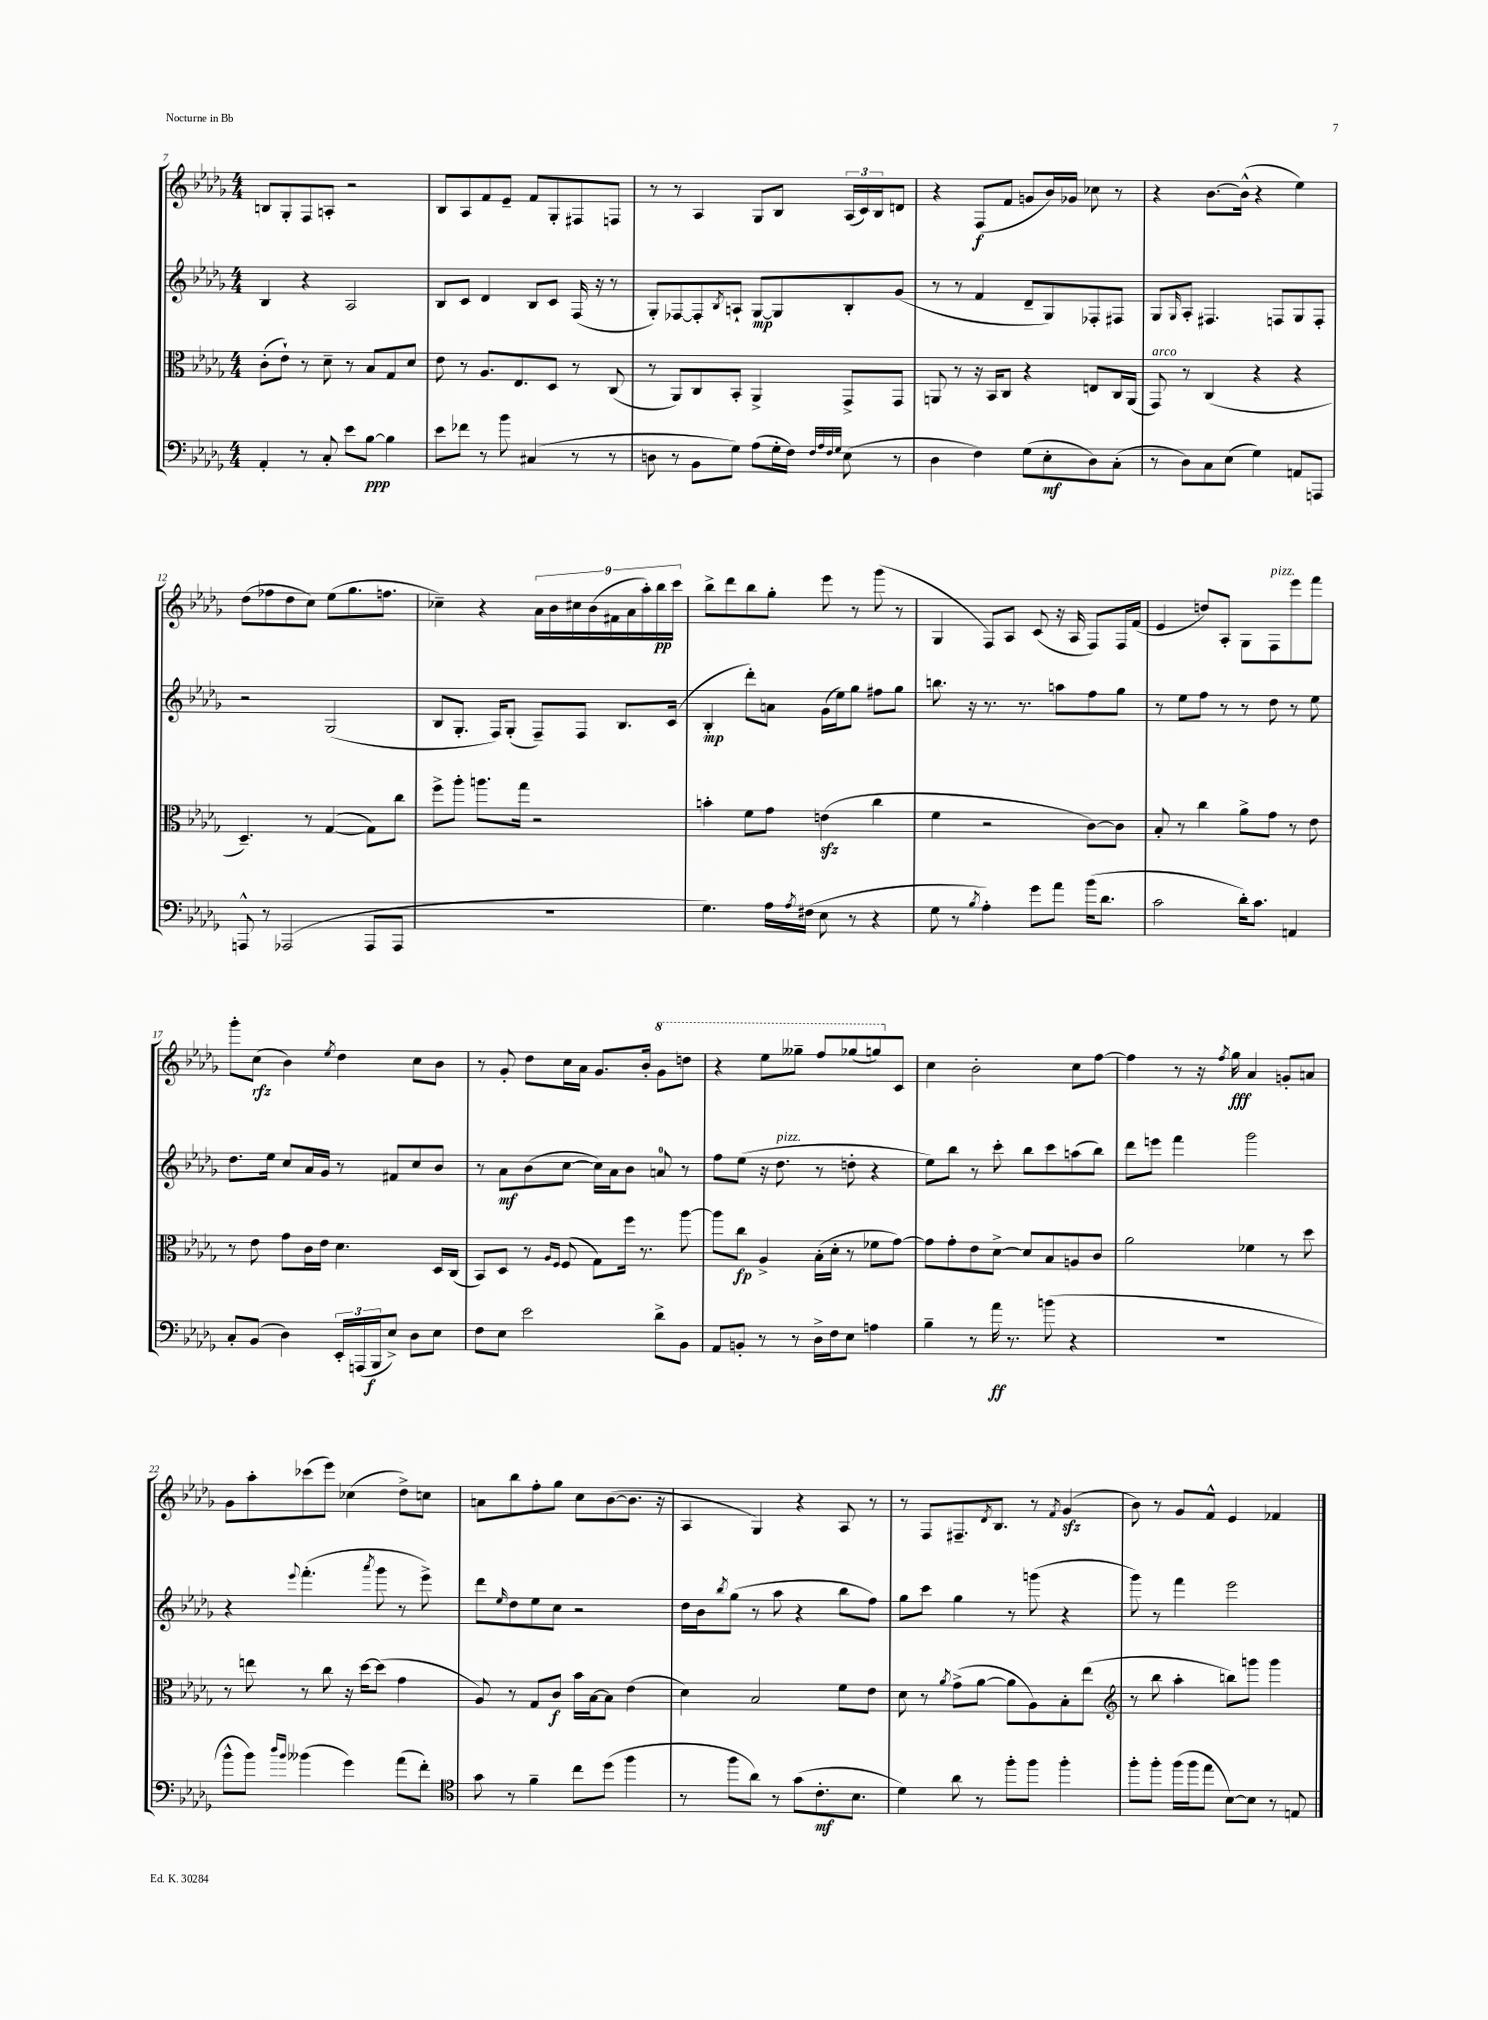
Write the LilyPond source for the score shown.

<<
\new StaffGroup <<
\new Staff = "s0" {
    \clef treble \key des \major \numericTimeSignature \time 4/4
    b8 ges8-. f8 a8-. r2 |
    bes8 aes8 f'8 ees'8-- f'8 ges8-. fis8 f8 |
    r8 r8 aes4 ges8 bes8 \tuplet 3/2 { aes16( c'16) bes16 } d'8 |
    r4 f8\f( f'8 g'8 bes'16) ges'16 ces''8 r8 |
    r4 bes'8.~ bes'16-^( r4 ees''4) |
    des''8( fes''8 des''8 c''8) ees''8( ges''8. f''8. |
    ces''4--) r4 \tuplet 9/8 { aes'16 bes'16 cis''16 bes'16( fis'16 aes'16 aes''16-.) bes''16\pp c'''16 } |
    bes''8-> des'''8 bes''8 ges''8-. ees'''8 r8 ges'''8( r8 |
    ges4 f8) aes8 c'8( r16 aes16 f8) f16 f'16( |
    ees'4 d''8) aes8-. ges8 f8^\markup { \italic "pizz." } ees'''8 f'''8 |
    ges'''8-. c''8\rfz( bes'4) \acciaccatura { ees''8 } des''4 c''8 bes'8 |
    r8 ges'8-. des''8 c''16 aes'16 ges'8. bes'16-. \ottava #1 ges''8 d'''8 |
    r4 ees'''8 geses'''8-- f'''8 ges'''8( g'''8) \ottava #0 c'8 |
    c''4 bes'2-. c''8 f''8~ |
    f''4 r8 r16 \acciaccatura { f''8 } ges''16\fff aes'4 g'8-. a'8 |
    ges'8 aes''8-. ces'''8( ees'''8) ces''4( des''8->) c''8 |
    a'8 bes''8 f''8-. ges''8 c''8 bes'8~( bes'8. r16 |
    aes4 ges4) r4 aes8 r8 |
    r8 f8 fis8.-- \acciaccatura { des'8 } bes8. r8 \acciaccatura { f'8 } ges'4\sfz( |
    bes'8) r8 ges'8 f'8-^ ees'4 fes'4 \bar "|." |
}
\new Staff = "s1" {
    \clef treble \key des \major \numericTimeSignature \time 4/4
    bes4 r4 aes2 |
    bes8 c'8 des'4 bes8 c'8 f16( r16 r8 |
    ges8-.) fes8~ fes8-. \acciaccatura { bes8 } a8-! ges8~\mp ges8 bes8-. ges'8( |
    r8 r8 f'4 des'8-- ges8) fes8-. fis8 |
    ges8 \grace { ges16 } aes8-. fis4. f8 ges8 f8-. |
    r2 ges2( |
    bes8 ges8.-. f16) ges8-.( f8--) f8 bes8. c'16( |
    bes4-.\mp des'''8-.) a'8 ges'16( ees''16) ges''8 fis''8 ges''8 |
    b''8. r16 r8. r8. a''8 f''8 ges''8 |
    r8 ees''8 f''8 r8 r8 des''8 r8 ees''8 |
    des''8. ees''16 c''8 aes'16 ges'16 r8 fis'8 c''8 bes'8 |
    r8 aes'8\mf bes'8( c''8~ c''16) aes'16 bes'8 a'8-0 r8 |
    f''8 ees''8( r16 des''8.^\markup { \italic "pizz." } r8 d''8-. r4 |
    ees''8) bes''8 r8 c'''8-. bes''8 c'''8 a''8( bes''8) |
    des'''8 e'''8 f'''4 ges'''2 |
    r4 \appoggiatura { ees'''8 } f'''4.-.( \acciaccatura { aes'''8 } ges'''8 r8 ees'''8->) |
    des'''8 \grace { ees''16 } des''8 ees''8 c''8 r2 |
    des''16 bes'16 \acciaccatura { bes''8 } ges''8( r8 aes''8 r4 bes''8 f''8) |
    ges''8 c'''8 ges''4 r8 g'''8( r4 |
    ges'''8) r8 f'''4 ees'''2 \bar "|." |
}
\new Staff = "s2" {
    \clef alto \key des \major \numericTimeSignature \time 4/4
    c'8-.( ees'8-!) r8 des'8-- r8 bes8 ges8 des'8 |
    ees'8 r8 aes8. ees8. des8 r8 c8( |
    r8 aes,8) c8 bes,8-. aes,4-> ges,8-> ges,8 |
    a,8 r8 r16 bes,16 c8 r4 e8 c16 a,16( |
    ges,8^\markup { \italic "arco" }) r8 c4( r4 r4 |
    des4.--) r8 ges4~( ges8) c''8 |
    f''8-> aes''8-. a''8. ges''16 r2 |
    b'4-. f'8 ges'8 e'4\sfz( c''4 |
    f'4 r2 c'8~) c'8 |
    bes8-. r8 c''4 aes'8-> ges'8 r8 ees'8 |
    r8 ees'8 ges'8 c'16 ees'16 des'4. des16 c16( |
    bes,8) des8 r8 \grace { aes16 f16 } f8( ges8) f''16 r8. aes''8~ |
    aes''8 c''8\fp aes4-> bes16-.( des'16-. r8 fes'8 ges'8~) |
    ges'8 ges'8-. ees'8 des'8~-> des'8 bes8 a8 c'8 |
    aes'2 fes'4 r8 des''8 |
    r8 e''8 r8 c''8 r16 des''16~ des''8( ges'4 |
    aes8) r8 ges8 c'8\f bes'16 bes16~ bes8 ees'4( |
    des'4) bes2 f'8 ees'8 |
    des'8 r8 \acciaccatura { aes'8 } ges'8->( aes'8~ aes'8 aes8) bes8-. ees''8( |
    \clef treble r8 bes''8 aes''4-. b''8) g'''8 g'''4 \bar "|." |
}
\new Staff = "s3" {
    \clef bass \key des \major \numericTimeSignature \time 4/4
    aes,4-. r8 c8-. ees'8 bes8~\ppp bes4 |
    ees'8 fes'8 r8 bes'8 cis4( r8 r8 |
    d8 r8 bes,8 ges8) aes8( ges16-. f16) \grace { f32 aes32 f32 ges32 } ees8( r8 |
    des4 f4) ges8( ees8-.\mf des8) c8-.( |
    r8 des8) c8 ees8( ges4) a,8 a,,8 |
    a,,8-^ r8 aes,,2( aes,,8 aes,,8 |
    R1 |
    ges4.) aes16 \acciaccatura { aes8 } fis16( ees8 r8 r4 |
    ges8 r8 \acciaccatura { bes8 } aes4-.) ges'8 aes'8 bes'16( des'8. |
    c'2 des'16-.) c'8. a,4 |
    c8-. bes,8( des4) \tuplet 3/2 { ees,16-. a,,16( bes,,16\f } ees8->) des8 ees8 |
    f8 ees8 ees'2 des'8-> bes,8 |
    aes,8 b,8-. r8 r8 des16-> f16 ees8 a4 |
    bes4-- r8 aes'16\ff r8. b'8( r4 |
    R1 |
    bes'8-^ bes'8) \grace { des''16 bes'16 } beses'4( ges'4) aes'8( f'8-.) |
    \clef tenor ges'8 r8 f'4-- c''8 des''8( f''4 |
    r8 f''8 aes'8) r8 ges'8( c'8.-.\mf bes8. |
    des'4) aes'8 r8 f''8-. f''8 f''4-. |
    f''8-. f''8-. f''16( f''16 ees''8 bes8~) bes8 r8 e8 \bar "|." |
}
>>
>>
\layout { \context { \Score currentBarNumber = #7 } }
